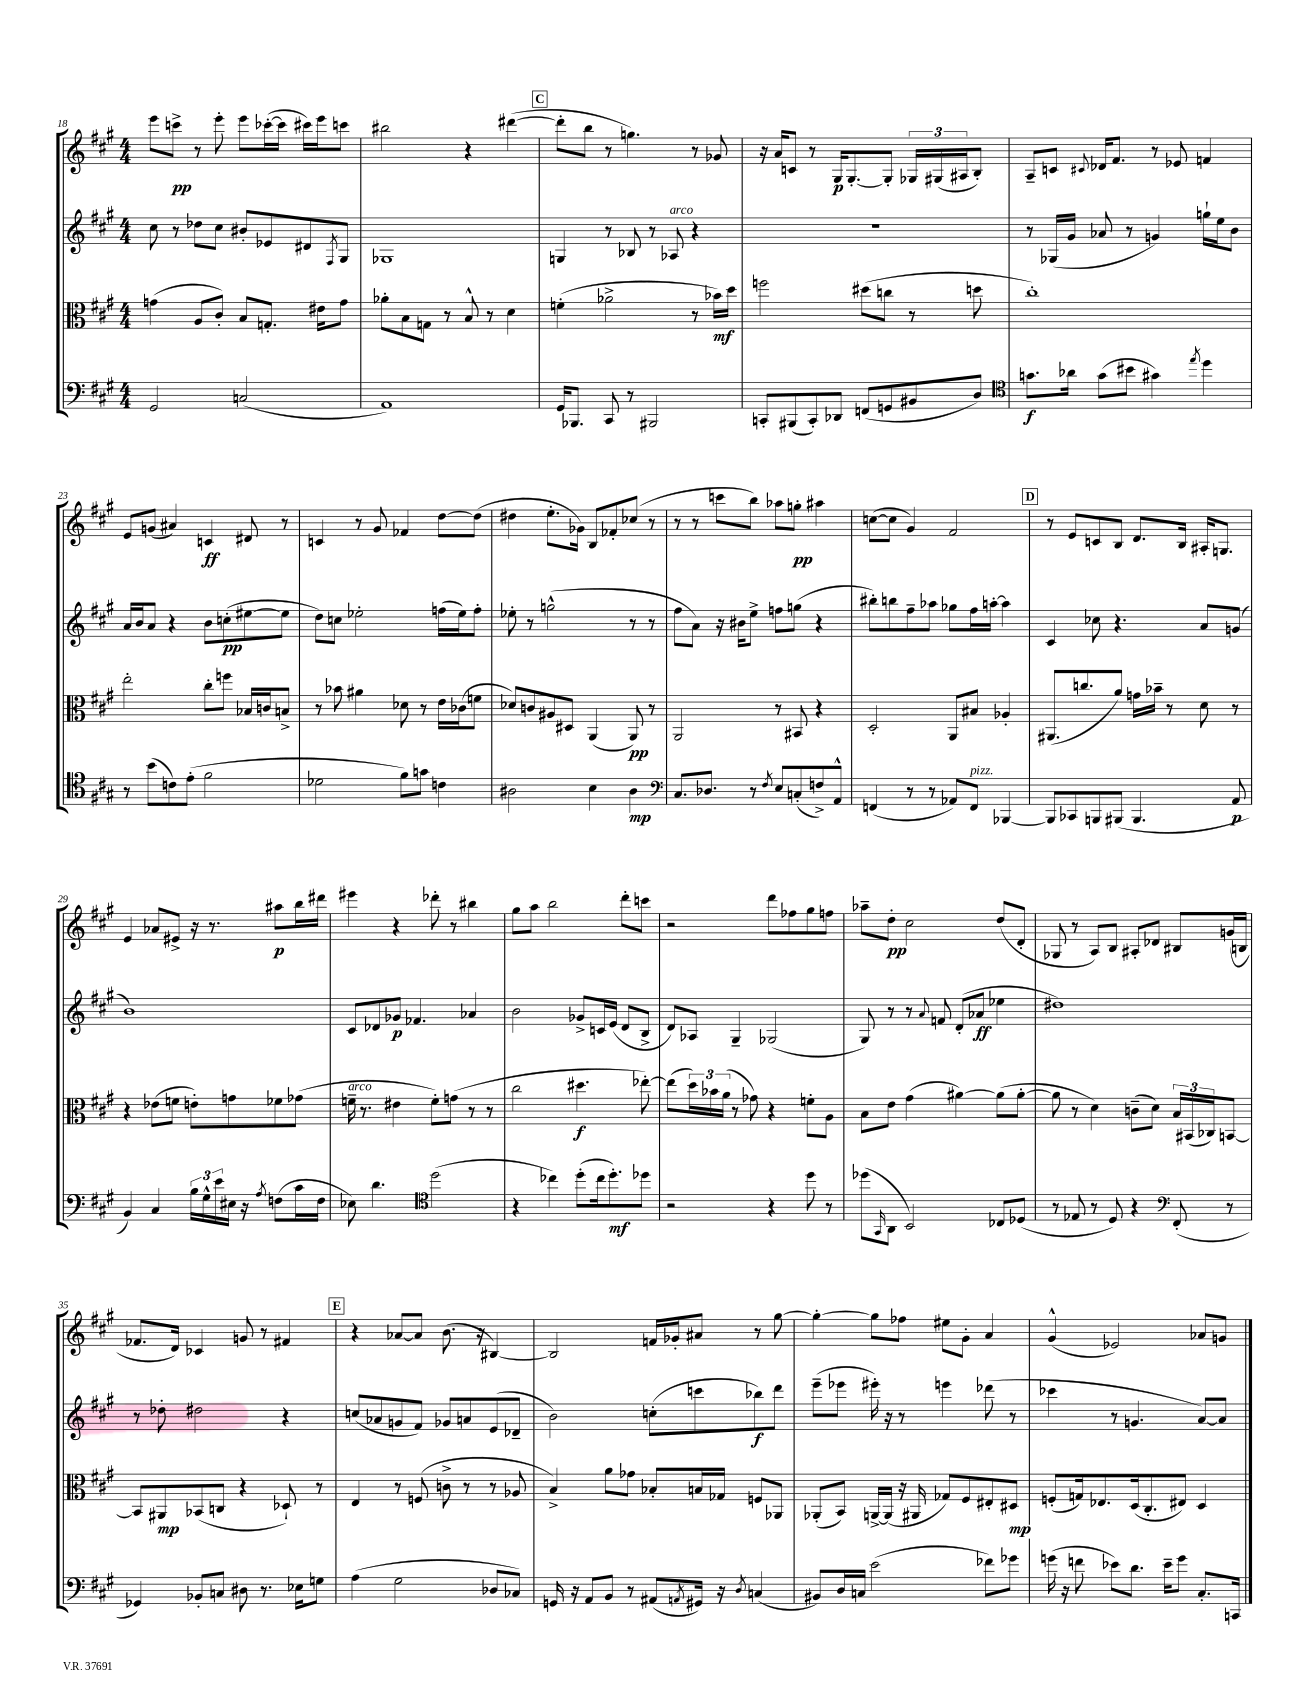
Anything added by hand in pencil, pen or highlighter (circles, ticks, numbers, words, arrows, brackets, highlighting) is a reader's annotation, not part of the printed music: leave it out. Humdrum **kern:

**kern	**dynam	**kern	**dynam	**kern	**dynam	**kern	**dynam
*part4	*part4	*part3	*part3	*part2	*part2	*part1	*part1
*staff4	*staff4	*staff3	*staff3	*staff2	*staff2	*staff1	*staff1
*clefF4	*	*clefC3	*	*clefG2	*	*clefG2	*
*k[f#c#g#]	*	*k[f#c#g#]	*	*k[f#c#g#]	*	*k[f#c#g#]	*
*M4/4	*	*M4/4	*	*M4/4	*	*M4/4	*
=18	=18	=18	=18	=18	=18	=18	=18
2GG#/	.	(4gn\	.	8cc#\	.	8eee\L	.
.	.	.	.	8r	.	8cccn^\J	pp
.	.	8A/L	.	8dd-X\L	.	8r	.
.	.	8c#'/J)	.	8cc#\J	.	8eee'\	.
(2Cn/	.	8B/L	.	8b#X'/L	.	8eee\L	.
.	.	8.Gn'/J	.	8e-X/	.	([16ccc-X'\L	.
.	.	.	.	.	.	16ccc-\JJ]	.
.	.	.	.	8d#X/	.	16ccc#X\LL)	.
.	.	16e#X\KL	.	.	.	16eee\J	.
.	.	.	.	8qF#/	.	.	.
.	.	8g\J	.	8G#/J	.	8cccn\J	.
=19	=19	=19	=19	=19	=19	=19	=19
1AA)	.	8a-X'\L	.	1G-X	.	2bb#X\	.
.	.	8B\	.	.	.	.	.
.	.	8Gn\J	.	.	.	.	.
.	.	8r	.	.	.	.	.
.	.	8B^^/	.	.	.	4r	.
.	.	8r	.	.	.	.	.
.	.	4d\	.	.	.	([4ddd#X\	.
!!LO:REH:place=s1:t=C
=20	=20	=20	=20	=20	=20	=20	=20
16GG#/KL	.	(4fn'\	.	4Gn/	.	8ddd#'\L]	.
8.BBB-X/J	.	.	.	.	.	.	.
.	.	.	.	.	.	8bb\J	.
8CC#/	.	2a-X^\	.	8r	.	8r	.
8r	.	.	.	8B-X/	.	4.ggn\)	.
2BBB#X/	.	.	.	8r	.	.	.
!	!	!	!	!LO:TX:a:i:t=arco	!	!	!
.	.	.	.	8A-X/	.	.	.
.	.	8r	.	4r	.	8r	.
.	.	16b-X\LL)	mf	.	.	8g-X/	.
.	.	16dd\JJ	.	.	.	.	.
=21	=21	=21	=21	=21	=21	=21	=21
8CCn'/L	.	2ffn\	.	1r	.	16r	.
.	.	.	.	.	.	16a/KL	.
(8BBB#X/	.	.	.	.	.	8cn/J	.
8CC'/)	.	.	.	.	.	8r	.
8DD-X/J	.	.	.	.	.	16G#/KL	p
.	.	.	.	.	.	[8.G#'/	.
(8FFn/L	.	(8dd#X\L	.	.	.	.	.
8GGn/	.	8ccn\J	.	.	.	8G#'/J]	.
8BB#X/	.	8r	.	.	.	24G-X/LL	.
.	.	.	.	.	.	(24G#X/	.
.	.	.	.	.	.	24A#X/J	.
8D/J)	.	8ddn\	.	.	.	8B'/J)	.
=22	=22	=22	=22	=22	=22	=22	=22
*clefC4	*	*	*	*	*	*	*
8.gn\L	f	1cc#')	.	8r	.	8A~/L	.
.	.	.	.	(16G-X/LL	.	8cn/J	.
16a-X\Jk	.	.	.	16g#/JJ	.	.	.
.	.	.	.	.	.	8qqc#X/	.
(8g\L	.	.	.	8a-X/	.	16d-X/KL	.
.	.	.	.	.	.	8.f#/J	.
8b#X\J	.	.	.	8r	.	.	.
4g#X\)	.	.	.	4gn/)	.	8r	.
.	.	.	.	.	.	8e-X/	.
8qee/	.	.	.	.	.	.	.
4dd\	.	.	.	16ggn`\LL	.	4fn/	.
.	.	.	.	16ee\J	.	.	.
.	.	.	.	8b\J	.	.	.
!!LO:LB:g=z
=23	=23	=23	=23	=23	=23	=23	=23
8r	.	2ee'\	.	16a/LL	.	8e/L	.
.	.	.	.	16b/J	.	.	.
(8b\L	.	.	.	8a/J	.	(8gn/J	.
8cn\)	.	.	.	4r	.	4a#X/)	.
(8e'\J	.	.	.	.	.	.	.
2f#\	.	8cc#'\L	.	8b\L	.	4cn/	ff
.	.	8ffn\J	.	(8ccn'\	pp	.	.
.	.	16B-X/LL	.	[8ee#X\	.	8d#X/	.
.	.	16cn/J	.	.	.	.	.
.	.	8Bn^/J	.	8ee#\J]	.	8r	.
=24	=24	=24	=24	=24	=24	=24	=24
2d-X\	.	8r	.	8dd\L)	.	4cn/	.
.	.	8b-X\	.	8ccn\J	.	.	.
.	.	4a#X\	.	2ee-X'\	.	8r	.
.	.	.	.	.	.	8g#/	.
8f#\L)	.	8d-X\	.	.	.	4f-X/	.
8gn\J	.	8r	.	.	.	.	.
4cn\	.	16e\LL	.	(16ffn\LL	.	[8dd\L	.
.	.	(16c-X\J	.	16ee-\J)	.	.	.
.	.	8fn\J	.	8ff'\J	.	(8dd\J]	.
=25	=25	=25	=25	=25	=25	=25	=25
2A#X\	.	8d-X/L)	.	8ee-X'\	.	4dd#X\	.
.	.	8cn/	.	8r	.	.	.
.	.	8A#X/	.	(2ggn^^\	.	8.ee'\L	.
.	.	8D#X/J	.	.	.	.	.
.	.	.	.	.	.	16g-X\Jk)	.
4B\	.	(4AA/	.	.	.	8B/L	.
.	.	.	.	.	.	8f-X'/	.
4A#\	mp	8AA/)	pp	8r	.	(8cc-X/J	.
.	.	8r	.	8r	.	8r	.
=26	=26	=26	=26	=26	=26	=26	=26
*clefF4	*	*	*	*	*	*	*
8.C#/L	.	2AA/	.	8ff#\L	.	8r	.
.	.	.	.	8a\J)	.	8r	.
8.D-X/J	.	.	.	.	.	.	.
.	.	.	.	16r	.	8cccn\L	.
.	.	.	.	16b#X\KL	.	.	.
8r	.	.	.	8ee^\J	.	8bb\J)	.
8qF#/	.	.	.	.	.	.	.
8E/L	.	8r	.	8ffn\L	.	8aa-X\L	.
(8Cn'/	.	8BB#X/	.	(8ggn\J	.	8ggn'\J	pp
8Fn^/)	.	4r	.	4r	.	4aa#X\	.
8AA^^/J	.	.	.	.	.	.	.
=27	=27	=27	=27	=27	=27	=27	=27
(4FFn/	.	2D'/	.	8bb#X'\L)	.	([8ccn\L	.
.	.	.	.	8bbn\	.	8cc\J]	.
8r	.	.	.	8ff#~\	.	4g#/)	.
8r	.	.	.	8aa-X\J	.	.	.
8AA-X/L)	.	8AA/L	.	8gg-X\L	.	2f#/	.
!LO:TX:a:i:t=pizz.	!	!	!	!	!	!	!
8FF/J	.	8B#X/J	.	16ff#\L	.	.	.
.	.	.	.	[16aan'\JJ	.	.	.
[4BBB-X/	.	4A-X'/	.	4aa\]	.	.	.
!!LO:REH:place=s1:t=D
=28	=28	=28	=28	=28	=28	=28	=28
8BBB-/L]	.	(8.AA#X/L	.	4c#/	.	8r	.
8CC-X/	.	.	.	.	.	8e/L	.
.	.	8.ccn/	.	.	.	.	.
8BBBn/	.	.	.	8cc-X\	.	8cn/	.
(8BBB#X/J	.	8a/J)	.	4.r	.	8B/J	.
4.BBB#/	.	16gn\LL	.	.	.	8.d/L	.
.	.	16b-X~\JJ	.	.	.	.	.
.	.	8r	.	.	.	.	.
.	.	.	.	.	.	16B/Jk	.
.	.	8d\	.	8a/L	.	16A#X'/KL	.
.	.	.	.	.	.	8.Gn/J	.
8AA/	p	8r	.	(8gn/J	.	.	.
!!LO:LB:g=z
=29	=29	=29	=29	=29	=29	=29	=29
4BB/)	.	4r	.	1b)	.	4e/	.
4C#/	.	(8e-X\L	.	.	.	8a-X/L	.
.	.	8fn\J	.	.	.	8e#X^/J	.
24B\LL	.	8en'\L)	.	.	.	16r	.
24G#^^\	.	.	.	.	.	.	.
.	.	.	.	.	.	8.r	.
24e\	.	.	.	.	.	.	.
16E#X\JJ	.	8gn\	.	.	.	.	.
16r	.	.	.	.	.	.	.
8qA/	.	.	.	.	.	.	.
(8Fn\L	.	8f-X\	.	.	.	8aa#X\L	p
16c#\L	.	(8g-X\J	.	.	.	16bb\L	.
16F\JJ	.	.	.	.	.	16ddd#X\JJ	.
=30	=30	=30	=30	=30	=30	=30	=30
!	!	!LO:TX:a:i:t=arco	!	!	!	!	!
8E-X\)	.	16fn~\	.	8c#/L	.	4eee#X\	.
.	.	8.r	.	.	.	.	.
4.d\	.	.	.	8d-X/	.	.	.
.	.	4e#X\	.	8g-X/J	p	4r	.
.	.	.	.	4.f-X/	.	.	.
*clefC4	*	*	*	*	*	*	*
(2dd\	.	8f'\L)	.	.	.	8ddd-X'\	.
.	.	(8gn\J	.	.	.	8r	.
.	.	8r	.	4a-X/	.	4bb#X\	.
.	.	8r	.	.	.	.	.
=31	=31	=31	=31	=31	=31	=31	=31
4r	.	2cc#\	.	2b\	.	8gg#\L	.
.	.	.	.	.	.	8aa\J	.
4cc-X\)	.	.	.	.	.	2bb\	.
(8dd'\L	.	4.dd#X\	f	8g-X^/L	.	.	.
16cc-\k	.	.	.	16cn/L	.	.	.
8.dd'\)	mf	.	.	(16e/JJ	.	.	.
.	.	.	.	8d/L	.	8ddd'\L	.
8dd-X\J	.	[8ee-X'\)	.	8B^/J	.	8cccn\J	.
=32	=32	=32	=32	=32	=32	=32	=32
2r	.	(8ee-\L]	.	8d/L)	.	2r	.
.	.	24dd\L)	.	8A-X/J	.	.	.
.	.	24b-X\	.	.	.	.	.
.	.	(24a\JJ	.	.	.	.	.
.	.	8r	.	4G#~/	.	.	.
.	.	8g-X\)	.	.	.	.	.
4r	.	4r	.	(2G-X/	.	8ddd\L	.
.	.	.	.	.	.	8ff-X\	.
8dd\	.	8fn'\L	.	.	.	8gg#\	.
8r	.	8A\J	.	.	.	8ffn\J	.
=33	=33	=33	=33	=33	=33	=33	=33
(8dd-X\L	.	8B\L	.	8G#/)	.	8aa-X~\L	.
16qqGG#/	.	.	.	.	.	.	.
8AA\J	.	8e\J	.	8r	.	8dd'\J	pp
2BB/)	.	(4g#\	.	8r	.	2cc#\	.
.	.	.	.	8qqa/	.	.	.
.	.	.	.	8fn/	.	.	.
.	.	[4a#X\)	.	(8d'/L	.	.	.
.	.	.	.	8a-X/J	ff	.	.
8C-X/L	.	(8a#\L]	.	4ee-X\	.	(8dd/L	.
(8D-X/J	.	[8a#'\J	.	.	.	8d'/J	.
=34	=34	=34	=34	=34	=34	=34	=34
8r	.	8a#\]	.	1dd#X)	.	8G-X/	.
8E-X/	.	8r	.	.	.	8r	.
8r	.	4d\)	.	.	.	8A/L)	.
8D/)	.	.	.	.	.	8B/J	.
4r	.	(8cn~\L	.	.	.	8A#X'/L	.
.	.	8d\J)	.	.	.	8d-X/J	.
*clefF4	*	*	*	*	*	*	*
(8FF#'/	.	24B/LL	.	.	.	8B#X/L	.
.	.	(24BB#X/	.	.	.	.	.
.	.	24C-X/J)	.	.	.	.	.
8r	.	[8BBn/J	.	.	.	(16gn/L	.
.	.	.	.	.	.	16Bn/JJ	.
!!LO:LB:g=z
=35	=35	=35	=35	=35	=35	=35	=35
4GG-X/)	.	8BB/L]	.	8r	.	8.f-X/L	.
.	.	8AA#X/	mp	8dd-X'\	.	.	.
.	.	.	.	.	.	16d/Jk)	.
8BB-X'/L	.	(8BB-X/	.	2dd#X\	.	4c-X/	.
8Cn/J	.	8Cn/J	.	.	.	.	.
8D#X\	.	4r	.	.	.	8gn/	.
8.r	.	.	.	.	.	8r	.
.	.	8D-X`/)	.	4r	.	4f#X/	.
16E-X\KL	.	.	.	.	.	.	.
8Gn\J	.	8r	.	.	.	.	.
!!LO:REH:place=s1:t=E
=36	=36	=36	=36	=36	=36	=36	=36
(4A\	.	4E/	.	(8ccn/L	.	4r	.
.	.	.	.	8a-X/	.	.	.
2G#\	.	8r	.	8gn/	.	[8a-X/L	.
.	.	(8Fn/	.	8f#/J)	.	8a-/J]	.
.	.	8cn^\	.	8g-X/L	.	(8.b\	.
.	.	8r	.	8an/	.	.	.
.	.	.	.	.	.	16r	.
8D-X/L	.	8r	.	(8e/	.	[4B#X/)	.
8C-X/J)	.	8A-X/	.	8d-X~/J	.	.	.
=37	=37	=37	=37	=37	=37	=37	=37
16GGn/	.	4B^/)	.	2b\)	.	2B#/]	.
16r	.	.	.	.	.	.	.
8AA/L	.	.	.	.	.	.	.
8BB/J	.	8a\L	.	.	.	.	.
8r	.	8g-X\J	.	.	.	.	.
(8AA#X/L	.	8B-X'/L	.	(8ccn'\L	.	16fn/LL	.
.	.	.	.	.	.	16g-X'/J	.
8qAAn/	.	.	.	.	.	.	.
16GG#X/Jk)	.	16Bn/L	.	8cccn\	.	8a#X/J	.
16r	.	16G-X/JJ	.	.	.	.	.
8qD/	.	.	.	.	.	.	.
(4Cn/	.	8Fn/L	.	8bb-X\)	f	8r	.
.	.	8AA-X/J	.	8ddd\J	.	[8gg#\	.
=38	=38	=38	=38	=38	=38	=38	=38
8BB#X/L)	.	(8AA-X'/L	.	(8eee~\L	.	4gg#'\_	.
16D/L	.	8BB/J)	.	8eee-X\J	.	.	.
16Cn/JJ	.	.	.	.	.	.	.
(2e\	.	[16AAn^/LL	.	16eee#X'\)	.	8gg#\L]	.
.	.	(16AA/JJ]	.	16r	.	.	.
.	.	16r	.	8r	.	8ff-X\J	.
.	.	16AA#X/	.	.	.	.	.
.	.	8G-X/L)	.	4eeen\	.	8ee#X\L	.
.	.	8F#/	.	.	.	8g#'\J	.
8f-X\L)	.	8E#X'/	.	(8ddd-X\	.	4a/	.
8g-X\J	.	8D#X/J	mp	8r	.	.	.
=39	=39	=39	=39	=39	=39	=39	=39
(16gn\	.	(8Fn'/L	.	4ccc-X\	.	(4g#^^/	.
16r	.	.	.	.	.	.	.
8fn\	.	16Gn/k)	.	.	.	.	.
.	.	8.E-X/	.	.	.	.	.
8e-X\L)	.	.	.	8r	.	2e-X/)	.
8.d\J	.	(16D/k	.	4.gn/	.	.	.
.	.	8.C#'/	.	.	.	.	.
16e-~\KL	.	.	.	.	.	.	.
8g\J	.	8E#X/J)	.	.	.	.	.
8.C#'/L	.	4D/	.	[8a/L)	.	8a-X/L	.
.	.	.	.	8a/J]	.	8gn/J	.
16CCn/Jk	.	.	.	.	.	.	.
==	==	==	==	==	==	==	==
*-	*-	*-	*-	*-	*-	*-	*-
